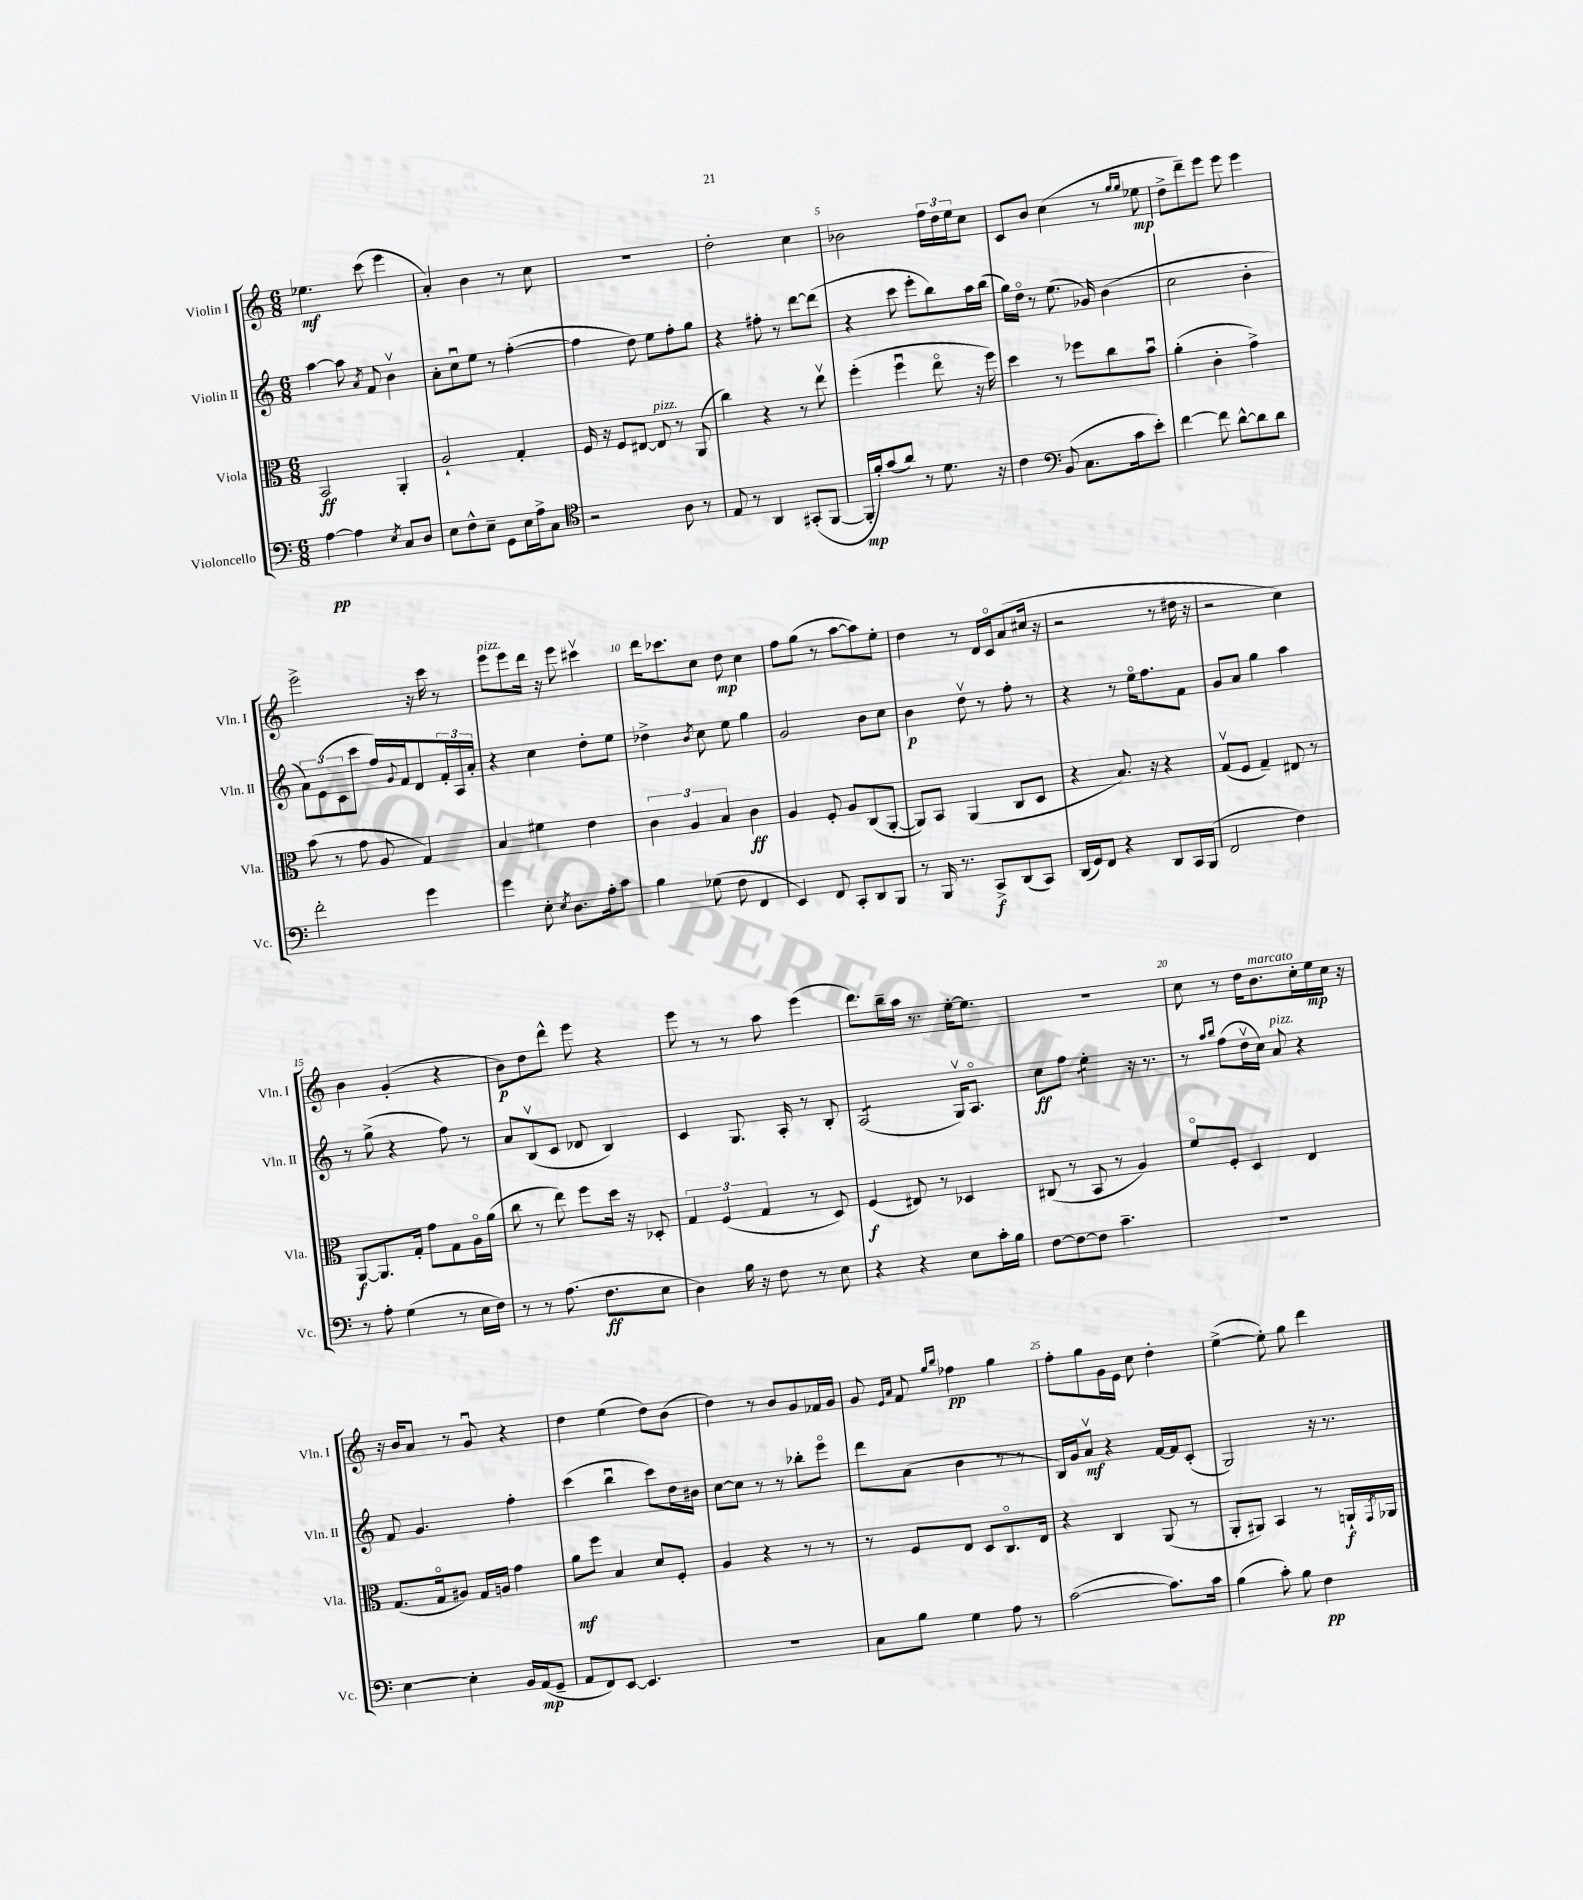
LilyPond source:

<<
\new StaffGroup <<
\new Staff = "s0" \with { instrumentName = "Violin I" shortInstrumentName = "Vln. I" } {
    \clef treble \key c \major \numericTimeSignature \time 6/8
    ees''4.\mf c'''8( e'''4 |
    a'4-.) b'4 r8 c''8 |
    R2. |
    d''2-. c''4 |
    bes'2 \tuplet 3/2 { f''16 d''16 e''16 } c''8 |
    c'8 b'8 c''4( r8 \grace { g''16 g''16 } ees''8\mp |
    d''8-> d'''8--) e'''8 e'''8 e'''4 |
    e'''2-> r16 c'''16 r8 |
    e'''8^\markup { \italic "pizz." } e'''8 d'''16 r16 e'''8 cis'''4\upbow |
    d'''16 ces'''8. c''8 d''8\mp c''4 |
    f''8 g''8( r8 a''8~ a''8) e''8-. |
    d''4 r8 d'16 c'16\flageolet a'8( cis''16 r16 |
    r2 r8 dis''16 r16 |
    r2 c''4) |
    b'4 g'4-.( r4 |
    b'8\p) d''8 d'''8-^ e'''8 r4 |
    e'''8 r8 r8 a''8 e'''4( |
    d'''8.) b''16-- a''16 r8. e''16~-. e''8. |
    R2. |
    c''8 r8 d''16 b'8.^\markup { \italic "marcato" } c''16-. e''16\mp c''16 r16 |
    r16 b'16 a'8 r8 g'8\downbow r4 |
    d''4 e''4( d''8) b'8( |
    d''4) r8 b'8 g'8 fes'16 g'16 |
    g'8 \grace { e'16 a'16 } f'8 \grace { g''16 b''16 } fes''4\pp g''4 |
    f''8-. g''8 g'16 e'16 c''8 d''4-. |
    e''4~->( e''8-.) g''8 d'''4 \bar "|." |
}
\new Staff = "s1" \with { instrumentName = "Violin II" shortInstrumentName = "Vln. II" } {
    \clef treble \key c \major \numericTimeSignature \time 6/8
    a''4~ a''8 \acciaccatura { a'8 } f'8 b'4\upbow |
    a'8-. c''8\downbow e''8 r8 f''4~-.( |
    f''4 d''8) e''8 f''8-. g''8 |
    r4 fis''8-. r8 d'''8~ d'''8( |
    r4 c'''8 e'''8-. b''8) a''16 b''16( |
    g''16) d''16\flageolet r8 e''8.( ges'16) b'4( |
    c''2 b'4-. |
    \tuplet 3/2 { a'8) e'8( c'8 } c'''8 f''16) \appoggiatura { g'8 } f'16 d'8 \tuplet 3/2 { f'16-. a16 a'16-. } |
    r4 c''4 d''8-. e''8 |
    des''4-> \acciaccatura { b'8 } c''8 e''8 g''4 |
    g'2 b'8 c''8 |
    b'4\p d''8\upbow r8 f''8-. r8 |
    r4 r8 e''16\flageolet f''8. f'8 |
    g'8 a'8 g''4 a''4 |
    r8 g''8->( r4 f''8) r8 |
    a'8 b8\upbow( c'8 des'8 b4) |
    c'4 g8. a16-. r8 b8-. |
    a2:8( g16\upbow) a8.\flageolet |
    c''8\ff f''8 e''4:8-. r16 r8. |
    r8 \grace { a''16 b''16 } f''8( d''16\upbow c''16) a'8^\markup { \italic "pizz." } r4 |
    f'8 g'4. f''4-. |
    c'''4( b''4\downbow c'''8) d''16 bis'16 |
    c''8~ c''8 r8 r8 bes''8-. e'''8\flageolet |
    d'''8 a'8( b'4 r8 r8 |
    b16) g'16 a'8\upbow\mf r4 f'16~ f'16 c'8-.( |
    g2) r16 r8. \bar "|." |
}
\new Staff = "s2" \with { instrumentName = "Viola" shortInstrumentName = "Vla." } {
    \clef alto \key c \major \numericTimeSignature \time 6/8
    b,2\ff a,4-. |
    a2-! g4-. |
    f16 r16 f8 eis8~ eis8^\markup { \italic "pizz." } r8 a,8( |
    c''4) r4 r8 e''8\upbow |
    f''4-.( f''4\downbow e''8\flageolet r16 f''16) |
    d''4 r8 fes''8 c''8 b'8\downbow |
    a'4-.( c'4-. g'4->) |
    b'8( r8 g'8 a8 g4) |
    b4 fis'4 e'4 |
    \tuplet 3/2 { c'4 a4 b4 } c'4\ff |
    a4 f8-. a8 c8( a,8~-. |
    a,8) b,8 a,4( c8 d8 |
    r4 b8.) r16 r4 |
    g8\upbow( f8 g4--) eis8 r8 |
    a,8~\f a,8. g16-. g'8 g8 a16\flageolet a'16( |
    c''8 r8 e''8) f''8 d''16 r16 des8-. |
    \tuplet 3/2 { g4 f4( g4 } r8 d8) |
    f4\f( eis8) r8 des4 |
    cis8( r8 b,8 r8 a4) |
    f'8\flageolet f8-. d4 e4 |
    g8.( g16\flageolet ais8) g16 a16 g'4 |
    a'8\mf f''8 b4 d'8 f8-. |
    a4 r4 r8 r8 |
    r8 f8 e8 d8 c8.\flageolet e16 |
    r4 c4 a,8( r8 |
    a,8-. ais,8) b,4 r8 a,16-!\f \acciaccatura { g,8 } aes,16 \bar "|." |
}
\new Staff = "s3" \with { instrumentName = "Violoncello" shortInstrumentName = "Vc." } {
    \clef bass \key c \major \numericTimeSignature \time 6/8
    a4~\pp a4 \acciaccatura { e8 } c8 d8 |
    e8 f8-^ e8-- g,8 e16 a16-> c8 |
    \clef tenor r2 a8 r8 |
    e8 r8 a,4 gis,8-.( f,8~ |
    f,16-.\mp f'16-.) g'8( a'8) r8 d'8. r16 |
    c'4 \clef bass b,8( c8. c'16 e'8-.) |
    f'4~ f'8 d'8~-^ d'8 d'8 |
    f'2-. g'4 |
    g'4 e8-. \acciaccatura { e8 } d8. a16-. c'8 |
    b4 ges8( f8 f,4 |
    e,4) f,8 c,8-. d,8 b,,8 |
    r8 b,,16 r8. c,8->\f d,8( c,8) |
    d,16( g,16) f,8 r4 d,8 c,16 b,,16( |
    f,2 f4) |
    r8 a8-. g4( r8 e16 f16) |
    r8 r8 a8.( f8.\ff e8 |
    d4) b16 r16 f8 r8 e8 |
    r4 r4 e8 c'16-. b16 |
    f8~ f8~ f8 c'4.-- |
    R2. |
    e4~ e4-. b,16 a,16\mp( g,8-- |
    a,8 f,8) e,8~ e,4. |
    R2. |
    c8 b8 g4 a8 r8 |
    c'2~( c'8.) c'16 |
    b4( c'8-.) b8 f4\pp \bar "|." |
}
>>
>>
\layout { \context { \Score \override BarNumber.break-visibility = ##(#f #t #t) barNumberVisibility = #(every-nth-bar-number-visible 5) } }
